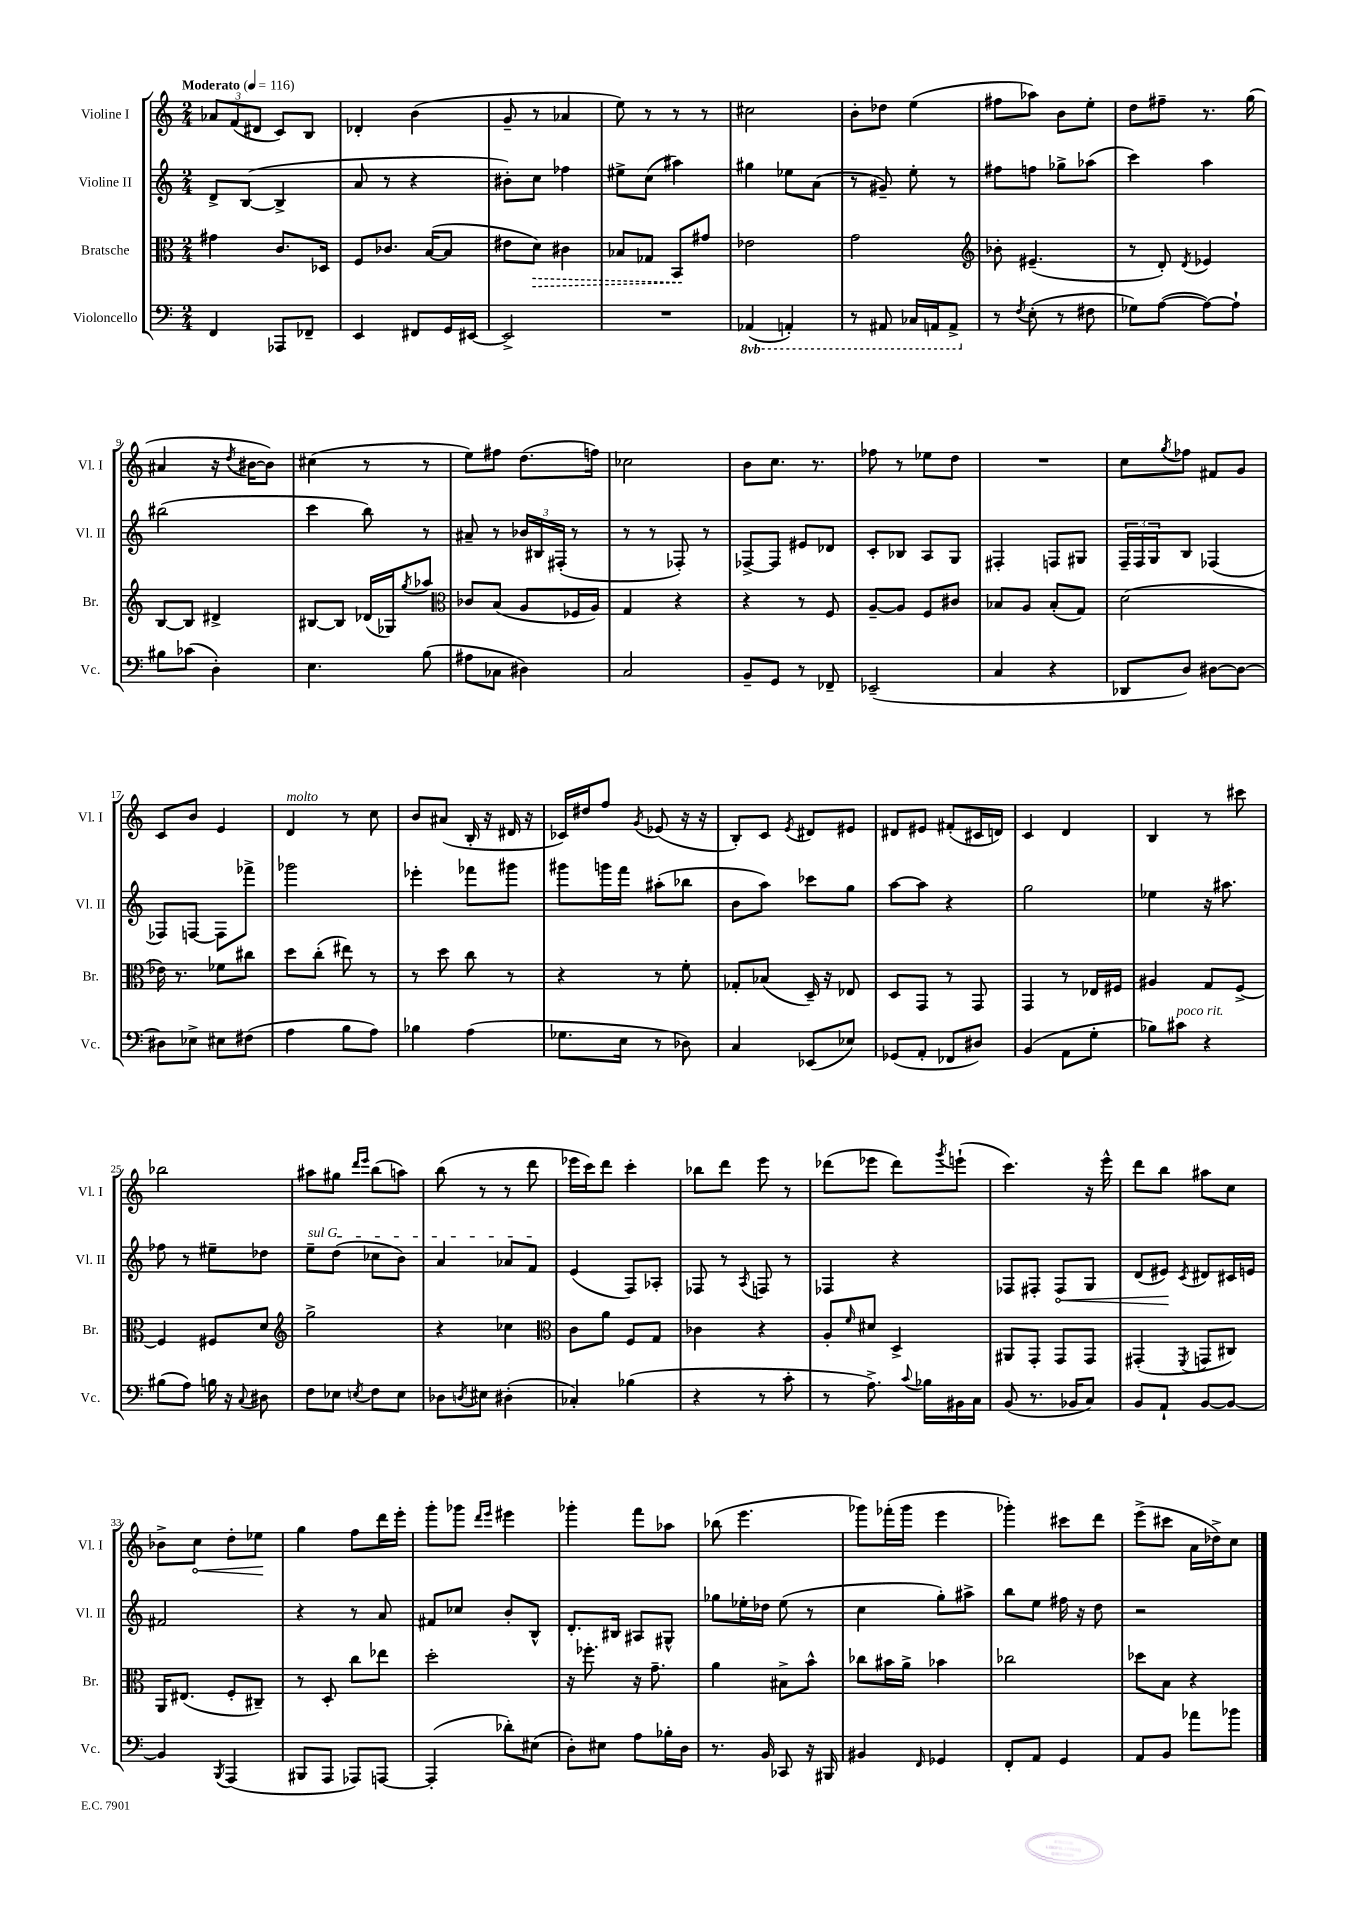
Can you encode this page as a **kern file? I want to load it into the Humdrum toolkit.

**kern	**kern	**dynam	**kern	**dynam	**kern	**dynam
*part4	*part3	*part3	*part2	*part2	*part1	*part1
*staff4	*staff3	*staff3	*staff2	*staff2	*staff1	*staff1
*I"Violoncello	*I"Bratsche	*	*I"Violine II	*	*I"Violine I	*
*I'Vc.	*I'Br.	*	*I'Vl. II	*	*I'Vl. I	*
*clefF4	*clefC3	*	*clefG2	*	*clefG2	*
*k[]	*k[]	*	*k[]	*	*k[]	*
*M2/4	*M2/4	*	*M2/4	*	*M2/4	*
*MM116	*MM116	*	*MM116	*	*MM116	*
=1	=1	=1	=1	=1	=1	=1
!	!	!	!	!	!LO:TX:a:B:t=Moderato	!
4FF/	4g#X\	.	8d^/L	.	12a-X/L	.
.	.	.	.	.	(12f/	.
.	.	.	([8B/J	.	.	.
.	.	.	.	.	12d#X/J	.
8AAA-X/L	8.c/L	.	4B^/]	.	8c/L)	.
8FF-X~/J	.	.	.	.	8B/J	.
.	16D-X/Jk	.	.	.	.	.
=2	=2	=2	=2	=2	=2	=2
4EE/	8F/L	.	8a/	.	4d-X'/	.
.	8.c-X/J	.	8r	.	.	.
8FF#X/L	.	.	4r	.	(4b\	.
.	([16B/KL	.	.	.	.	.
16GG/L	8B/J]	.	.	.	.	.
[16EE#X/JJ	.	.	.	.	.	.
=3	=3	=3	=3	=3	=3	=3
2EE#^/]	8e#X\L	.	8b#X'\L)	.	8g~/	.
!	!	!LO:HP:b	!	!	!	!
.	8d\J)	>	8cc\J	.	8r	.
.	4c#X\	.	4ff-X\	.	4a-X/	.
=4	=4	=4	=4	=4	=4	=4
2r	8B-X/L	.	8ee#X^\L	.	8ee\)	.
.	8G-X/J	.	(8cc\J	.	8r	.
.	8BB/L	.	4aa#X\)	.	8r	.
.	8g#X/J	]	.	.	8r	.
=5	=5	=5	=5	=5	=5	=5
*8ba	*	*	*	*	*	*
(4AAA-X/	2e-X\	.	4gg#X\	.	2cc#X\	.
4AAAn'/)	.	.	8ee-X\L	.	.	.
.	.	.	(8a\J	.	.	.
=6	=6	=6	=6	=6	=6	=6
8r	2g\	.	8r	.	8b'\L	.
8AAA#X/	.	.	8g#X~/)	.	8dd-X\J	.
16CC-X/LL	.	.	8ee'\	.	(4ee\	.
16AAAn/J	.	.	.	.	.	.
8AAA^/J	.	.	8r	.	.	.
=7	=7	=7	=7	=7	=7	=7
*	*clefG2	*	*	*	*	*
*X8ba	*	*	*	*	*	*
8r	8b-X'\	.	8ff#X\L	.	8ff#X\L	.
8qF/	.	.	.	.	.	.
(8E'\	(4.e#X~/	.	8ffn\J	.	8aa-X\J)	.
8r	.	.	8gg-X^\L	.	8b\L	.
8F#X\	.	.	(8aa-X\J	.	8ee'\J	.
=8	=8	=8	=8	=8	=8	=8
8G-X\L)	8r	.	4ccc\)	.	8dd\L	.
([8A\J	8d'/)	.	.	.	8ff#X~\J	.
.	8qd/	.	.	.	.	.
8A\L_)	4e-X/	.	4aa\	.	8.r	.
8A`\J]	.	.	.	.	.	.
.	.	.	.	.	(16gg\	.
!!LO:LB:g=z
=9	=9	=9	=9	=9	=9	=9
8B#X\L	[8B/L	.	(2bb#X\	.	4a#X/	.
(8c-X\J	8B/J]	.	.	.	.	.
4D'\)	4d#X^/	.	.	.	16r	.
.	.	.	.	.	8qdd/	.
.	.	.	.	.	[16b#X\KL	.
.	.	.	.	.	8b#\J])	.
=10	=10	=10	=10	=10	=10	=10
4.E\	[8B#X/L	.	4ccc\	.	(4cc#X\	.
.	8B#/J]	.	.	.	.	.
.	(16d-X/LL	.	8bb\)	.	8r	.
.	16G-X/J)	.	.	.	.	.
.	8qgg/	.	.	.	.	.
(8B\	8aa-X/J	.	8r	.	8r	.
=11	=11	=11	=11	=11	=11	=11
*	*clefC3	*	*	*	*	*
8A#X\L	8c-X/L	.	8a#X~/	.	8ee\L)	.
8C-X\J	(8B/J	.	8r	.	8ff#X\J	.
4D#X\)	8A/L	.	24b-X/LL	.	(8.dd\L	.
.	.	.	24B#X/	.	.	.
.	.	.	(24F#X'/JJ	.	.	.
.	16F-X/L	.	8r	.	.	.
.	16A/JJ)	.	.	.	16ffn\Jk)	.
=12	=12	=12	=12	=12	=12	=12
2C/	4G/	.	8r	.	2cc-X\	.
.	.	.	8r	.	.	.
.	4r	.	8F-X'/)	.	.	.
.	.	.	8r	.	.	.
=13	=13	=13	=13	=13	=13	=13
8BB~/L	4r	.	[8F-X^/L	.	8b\L	.
8GG/J	.	.	8F-/J]	.	8.cc\J	.
8r	8r	.	8e#X/L	.	.	.
.	.	.	.	.	8.r	.
8FF-X~/	8F/	.	8d-X/J	.	.	.
=14	=14	=14	=14	=14	=14	=14
(2EE-X~/	[8A~/L	.	8c'/L	.	8ff-X\	.
.	8A/J]	.	8B-X/J	.	8r	.
.	8F/L	.	8A/L	.	8ee-X\L	.
.	8c#X/J	.	8G/J	.	8dd\J	.
=15	=15	=15	=15	=15	=15	=15
4C/	8B-X/L	.	4F#X'/	.	2r	.
.	8A/J	.	.	.	.	.
4r	(8B-'/L	.	8Fn/L	.	.	.
.	8G/J)	.	8G#X/J	.	.	.
=16	=16	=16	=16	=16	=16	=16
8DD-X/L	(2d\	.	24F~/LL	.	8cc\L	.
.	.	.	24F/	.	.	.
.	.	.	24G/J	.	.	.
.	.	.	.	.	8qgg/	.
8D/J)	.	.	8B/J	.	8ff-X\J	.
[8D#X\L	.	.	(4F-X/	.	8f#X/L	.
8D#\J_	.	.	.	.	8g/J	.
!!LO:LB:g=z
=17	=17	=17	=17	=17	=17	=17
8D#X\L]	16e-X\)	.	8F-X/L)	.	8c/L	.
.	8.r	.	.	.	.	.
8E-X^\J	.	.	[8Fn/J	.	8b/J	.
8E#X\L	8f-X\L	.	8F\L]	.	4e/	.
(8F#X\J	8cc#X\J	.	8fff-X^\J	.	.	.
=18	=18	=18	=18	=18	=18	=18
!	!	!	!	!	!LO:TX:a:i:t=molto	!
4A\	8dd\L	.	2ggg-X\	.	4d/	.
.	(8cc'\J	.	.	.	.	.
8B\L	8ee#X\)	.	.	.	8r	.
8A\J)	8r	.	.	.	8cc\	.
=19	=19	=19	=19	=19	=19	=19
4B-X\	8r	.	4eee-X'\	.	8b/L	.
.	8dd\	.	.	.	(8a#X/J	.
(4A\	8cc\	.	8fff-X\L	.	16B'/	.
.	.	.	.	.	16r	.
.	8r	.	8ggg#X\J	.	16d#X/	.
.	.	.	.	.	16r	.
=20	=20	=20	=20	=20	=20	=20
8.G-X\L	4r	.	8ggg#X\L	.	16c-X/LL)	.
.	.	.	.	.	16dd#X/J	.
.	.	.	16gggn\L	.	8ff/J	.
16E\Jk	.	.	16fff\JJ	.	.	.
.	.	.	.	.	8qg/	.
8r	8r	.	(8aa#X'\L	.	(8e-X/	.
8D-X\)	8f'\	.	8bb-X\J	.	16r	.
.	.	.	.	.	16r	.
=21	=21	=21	=21	=21	=21	=21
4C/	8G-X'/L	.	8b\L	.	8B'/L)	.
.	(8B-X/J	.	8aa\J)	.	8c/J	.
.	.	.	.	.	8qe/	.
(8EE-X/L	16D~/)	.	8ccc-X\L	.	8d#X/L	.
.	16r	.	.	.	.	.
8E-X/J)	8E-X/	.	8gg\J	.	8e#X/J	.
=22	=22	=22	=22	=22	=22	=22
(8GG-X/L	8D/L	.	[8aa\L	.	8d#X/L	.
8AA'/J	8GG/J	.	8aa\J]	.	8e#X/J	.
8FF-X/L	8r	.	4r	.	(8f#X'/L	.
8D#X/J)	8GG/	.	.	.	16c#X/L	.
.	.	.	.	.	16dn/JJ)	.
=23	=23	=23	=23	=23	=23	=23
(4BB/	4GG/	.	2gg\	.	4c/	.
8AA\L	8r	.	.	.	4d/	.
8G'\J	16E-X/LL	.	.	.	.	.
.	16F#X/JJ	.	.	.	.	.
=24	=24	=24	=24	=24	=24	=24
8B-X\L)	4A#X/	.	4ee-X\	.	4B/	.
!LO:TX:a:i:t=poco rit.	!	!	!	!	!	!
8c#X\J	.	.	.	.	.	.
4r	8G/L	.	16r	.	8r	.
.	.	.	8.aa#X\	.	.	.
.	[8F^/J	.	.	.	8ccc#X\	.
!!LO:LB:g=z
=25	=25	=25	=25	=25	=25	=25
(8B#X\L	4F/]	.	8ff-X\	.	2bb-X\	.
8A\J)	.	.	8r	.	.	.
16Bn\	8F#X/L	.	8ee#X~\L	.	.	.
16r	.	.	.	.	.	.
8qqC/	.	.	.	.	.	.
8D#X\	8d/J	.	8dd-X\J	.	.	.
=26	=26	=26	=26	=26	=26	=26
*	*clefG2	*	*	*	*	*
!	!	!	!LO:TX:a:i:t=sul G	!	!	!
8F\L	2gg^\	.	8ee~\L	.	8aa#X\L	.
8E-X\J	.	.	(8dd\J	.	8gg#X\J	.
.	.	.	.	.	16qqddd/LL	.
8qEn/	.	.	.	.	16qqeee/JJ	.
8F\L	.	.	8cc-X\L	.	(8bb\L	.
8E\J	.	.	8b\J)	.	8aan\J)	.
=27	=27	=27	=27	=27	=27	=27
8D-X\L	4r	.	4a/	.	(8bb\	.
8qDn/	.	.	.	.	.	.
8E#X\J	.	.	.	.	8r	.
(4D#X'\	4cc-X\	.	8a-X/L	.	8r	.
.	.	.	8f/J	.	8ddd\	.
=28	=28	=28	=28	=28	=28	=28
*	*clefC3	*	*	*	*	*
4C-X'/)	8c\L	.	(4e/	.	16eee-X\LL	.
.	.	.	.	.	16ccc\J)	.
.	8a\J	.	.	.	8ddd\J	.
(4B-X\	8F/L	.	8F/L)	.	4ccc'\	.
.	8G/J	.	8A-X'/J	.	.	.
=29	=29	=29	=29	=29	=29	=29
4r	4c-X\	.	8F-X/	.	8bb-X\L	.
.	.	.	8r	.	8ddd\J	.
.	.	.	8qA/	.	.	.
8r	4r	.	8Fn/	.	8eee\	.
8c'\	.	.	8r	.	8r	.
=30	=30	=30	=30	=30	=30	=30
8r	8A'/L	.	4F-X/	.	(8ddd-X\L	.
.	16qqf/	.	.	.	.	.
8.A^\)	8d#X/J	.	.	.	8eee-X\J	.
.	4D^/	.	4r	.	8ddd-\L)	.
8qqc/	.	.	.	.	.	.
16B-X\LL	.	.	.	.	.	.
.	.	.	.	.	8qggg/	.
16BB#X\	.	.	.	.	(8eeen`\J	.
16C\JJ	.	.	.	.	.	.
=31	=31	=31	=31	=31	=31	=31
(8BB/	8AA#X/L	.	8F-X/L	.	4.ccc\)	.
8.r	8GG'/J	.	8F#X'/J	.	.	.
!	!	!	!	!LO:HP:b	!	!
.	8GG/L	.	8F#/L	<	.	.
16BB-X/KL	.	.	.	.	.	.
8C/J)	8GG/J	.	8G/J	.	16r	.
.	.	.	.	.	16eee^^\	.
=32	=32	=32	=32	=32	=32	=32
8BB/L	(4GG#X'/	.	(8d/L	.	8ddd\L	.
8AA`/J	.	.	8e#X/J)	.	8bb\J	.
.	8qFF/	.	8qc/	.	.	.
[8BB/L	8GGn/L	.	8d#X/L	[	8aa#X\L	.
8BB/J_	8C#X/J)	.	16c#X/L	.	8cc\J	.
.	.	.	16en/JJ	.	.	.
!!LO:LB:g=z
=33	=33	=33	=33	=33	=33	=33
4BB/]	16AA/KL	.	2f#X/	.	8b-X^\L	.
.	(8.E#X/J	.	.	.	.	.
!	!	!	!	!	!	!LO:HP:b
.	.	.	.	.	8cc\J	<
8qBBB/	.	.	.	.	.	.
(4AAA/	8F'/L	.	.	.	8dd'\L	.
.	8C#X~/J)	.	.	.	8ee-X\J	.
.	.	.	.	.	.	[
=34	=34	=34	=34	=34	=34	=34
8BBB#X/L	8r	.	4r	.	4gg\	.
8AAA/J	8D'/	.	.	.	.	.
8AAA-X/L)	8cc\L	.	8r	.	8ff\L	.
[8AAAn/J	8ee-X\J	.	8a/	.	16ddd\L	.
.	.	.	.	.	16eee'\JJ	.
=35	=35	=35	=35	=35	=35	=35
(4AAA'/]	2dd'\	.	8f#X/L	.	8ggg'\L	.
.	.	.	8cc-X/J	.	8ggg-X\J	.
.	.	.	.	.	16qqddd/LL	.
.	.	.	.	.	16qqeee/JJ	.
8d-X'\L)	.	.	8b'/L	.	4eee#X\	.
(8E#X\J	.	.	8B^^/J	.	.	.
=36	=36	=36	=36	=36	=36	=36
8D'\L)	16r	.	8.d'/L	.	4ggg-X'\	.
.	8.ff-X'\	.	.	.	.	.
8E#X\J	.	.	.	.	.	.
.	.	.	16B#X/Jk	.	.	.
8A\L	16r	.	8A#X/L	.	8fff\L	.
.	8.g~\	.	.	.	.	.
16B-X'\L	.	.	8G#X^^/J	.	8aa-X\J	.
16D\JJ	.	.	.	.	.	.
=37	=37	=37	=37	=37	=37	=37
8.r	4a\	.	8gg-X\L	.	(8bb-X\	.
.	.	.	16ee-X'\L	.	4.eee\	.
16BB/	.	.	16dd-X\JJ	.	.	.
8CC-X/	8B#X^\L	.	(8ee-\	.	.	.
16r	8b^^\J	.	8r	.	.	.
16BBB#X/	.	.	.	.	.	.
=38	=38	=38	=38	=38	=38	=38
4BB#X/	8cc-X\L	.	4cc\	.	8ggg-X\L)	.
.	16b#X\L	.	.	.	(16fff-X'\L	.
.	16a^\JJ	.	.	.	16ggg-\JJ	.
16qqFF/	.	.	.	.	.	.
4GG-X/	4b-X\	.	8gg'\L)	.	4eee\	.
.	.	.	8aa#X^\J	.	.	.
=39	=39	=39	=39	=39	=39	=39
8FF'/L	2cc-X\	.	8bb\L	.	4ggg-X'\)	.
8AA/J	.	.	8ee\J	.	.	.
4GG/	.	.	16ff#X\	.	8ccc#X\L	.
.	.	.	16r	.	.	.
.	.	.	8dd\	.	8ddd\J	.
=40	=40	=40	=40	=40	=40	=40
8AA/L	8dd-X\L	.	2r	.	(8eee^\L	.
8BB/J	8B\J	.	.	.	8ccc#X\J	.
8a-X\L	4r	.	.	.	16a\LL	.
.	.	.	.	.	16dd-X^\J)	.
8b-X\J	.	.	.	.	8cc\J	.
==	==	==	==	==	==	==
*-	*-	*-	*-	*-	*-	*-
